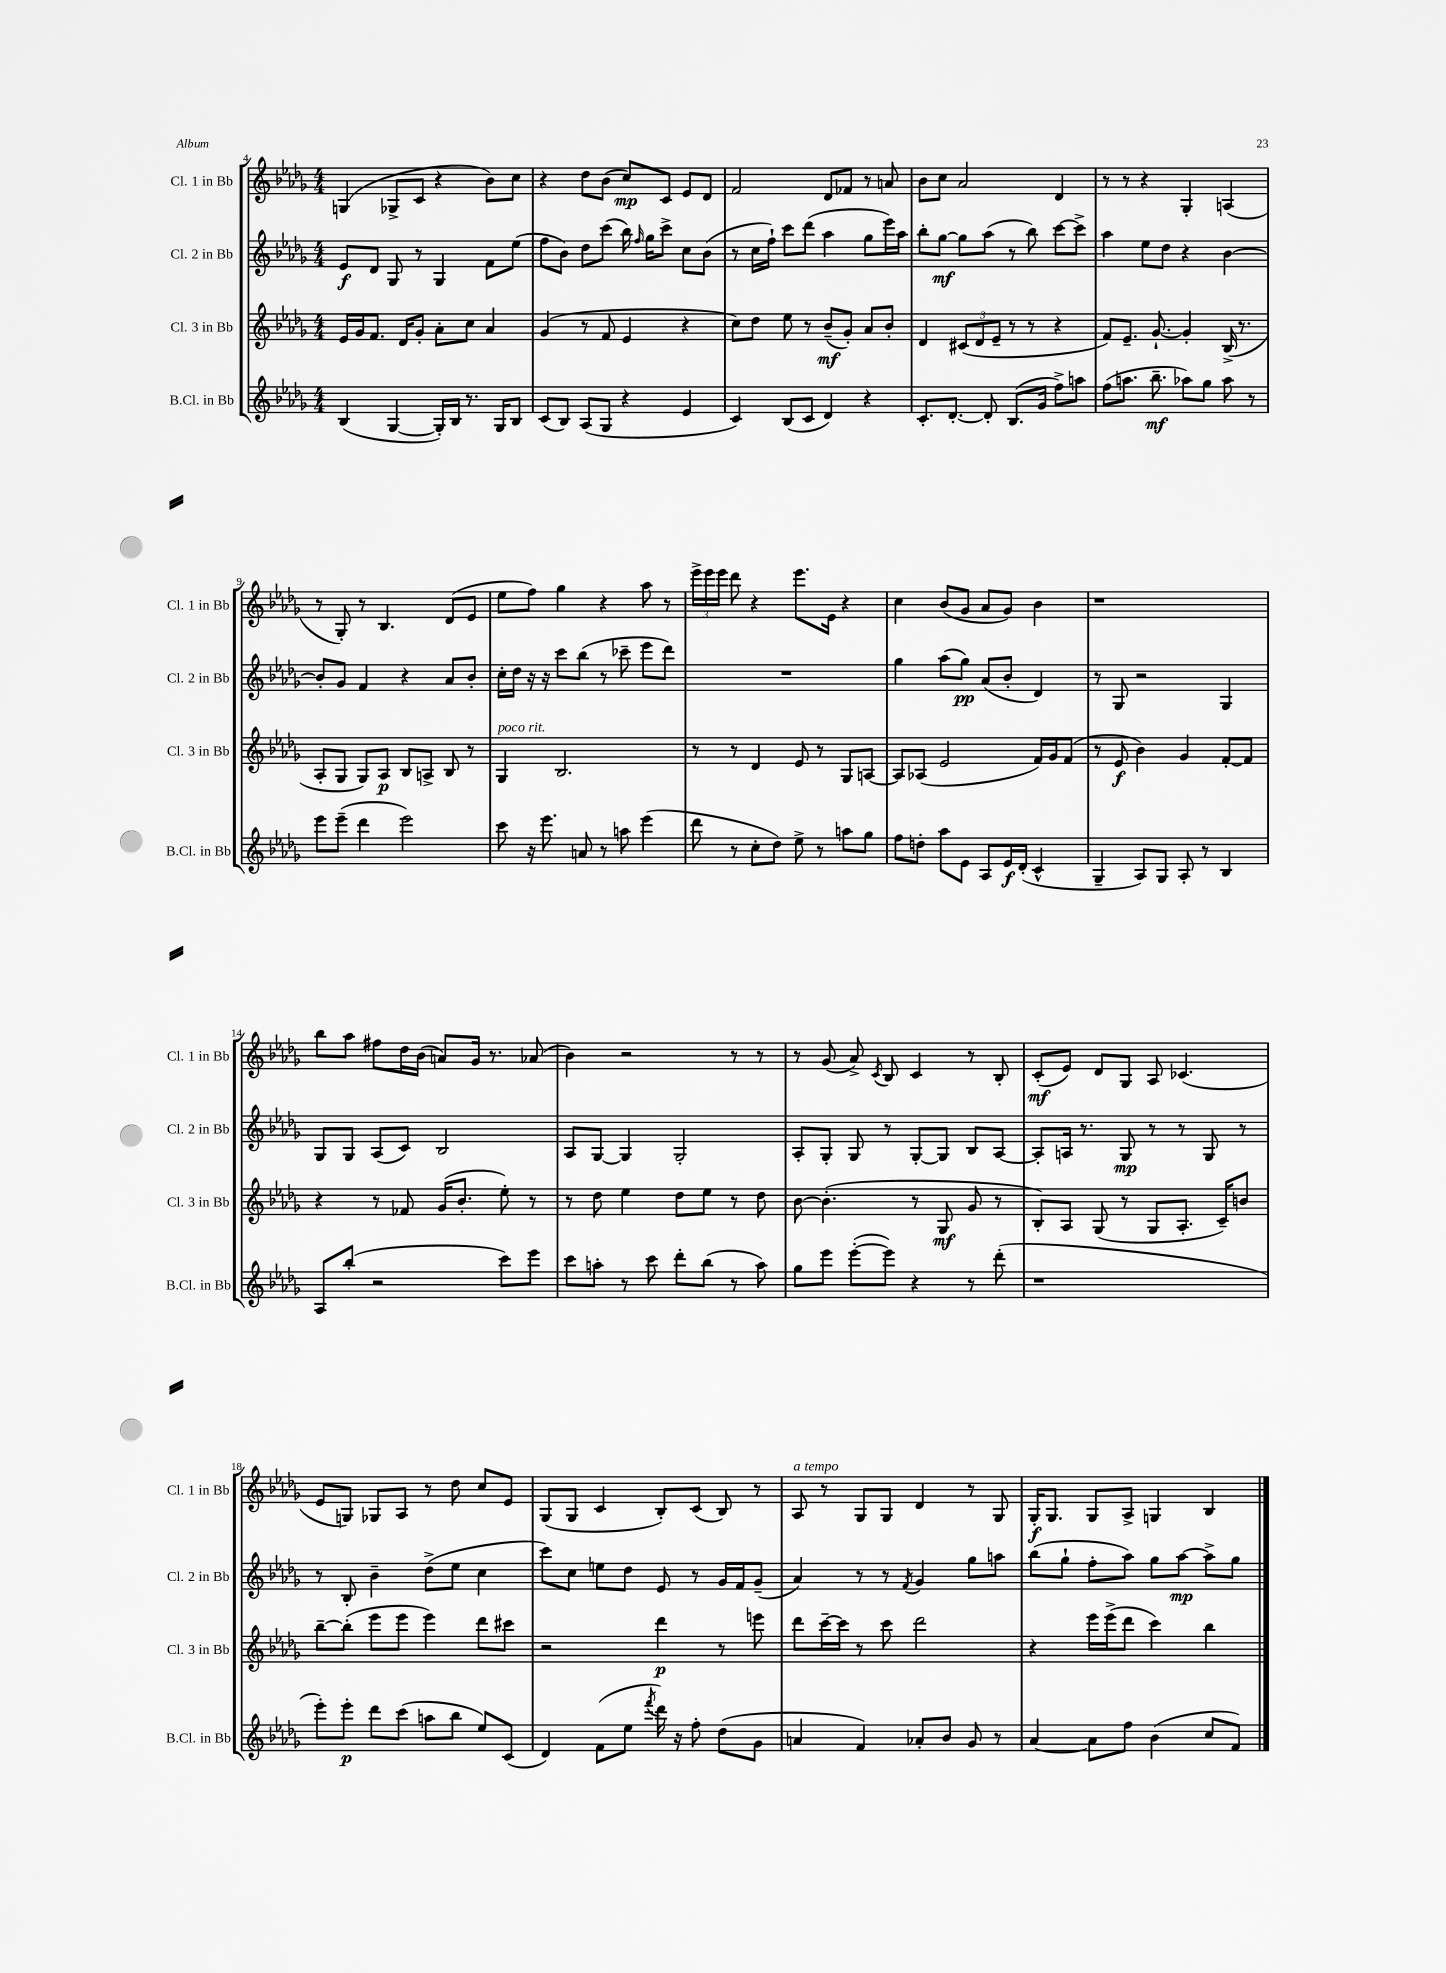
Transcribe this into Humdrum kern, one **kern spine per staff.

**kern	**kern	**kern	**kern
*staff4	*staff3	*staff2	*staff1
*clefG2	*clefG2	*clefG2	*clefG2
*k[b-e-a-d-g-]	*k[b-e-a-d-g-]	*k[b-e-a-d-g-]	*k[b-e-a-d-g-]
*M4/4	*M4/4	*M4/4	*M4/4
(4B-	16e-	8e-	(4G
.	16g-	.	.
.	8.f	8d-	.
[4G-	.	8G-	8G-^
.	16d-	.	.
.	8g-'	8r	8c
16G-'])	8a-'	4G-	4r
16B-	.	.	.
8.r	8cc	.	.
.	4a-	8f	8b-)
16G-	.	.	.
8B-	.	(8ee-	8cc
=	=	=	=
(8c	(4g-	8ff	4r
8B-)	.	8b-)	.
(8A-	8r	8dd-	8dd-
8G-	8f	(8ccc	(8b-
4r	4e-	16bb-)	8cc)
.	.	16qqff	.
.	.	16gg-	.
.	.	8ccc^	8c
4e-	4r	8cc	8e-
.	.	(8b-	8d-
=	=	=	=
4c)	8cc)	8r	2f
.	8dd-	16cc	.
.	.	16ff`)	.
(8B-	8ee-	8ccc	.
8c	8r	(8ddd-	.
4d-)	(8b-~	4aa-	8d-
.	8g-')	.	8f-
4r	8a-	8gg-	8r
.	8b-'	16eee-)	8a
.	.	16aa-	.
=	=	=	=
8.c'	4d-	8bb-'	8b-
.	.	[8gg-	8cc
[8.d-'	.	.	.
.	(12c#	8gg-]	2a-
.	12d-	.	.
8d-']	.	(8aa-	.
.	12e-~	.	.
(8.B-	8r	8r	.
.	8r	8bb-)	.
16g-	.	.	.
8ff^)	4r	[8ccc	4d-
8aa	.	8ccc^]	.
=	=	=	=
(8ff	8f)	4aa-	8r
8.aa	8.e-~	.	8r
.	.	8ee-	4r
8.bb-~	[8.g-`	.	.
.	.	8dd-	.
8aa-)	4g-']	4r	4G-'
8gg-	.	.	.
8aa-	(16B-^	[4b-	(4A
.	8.r	.	.
8r	.	.	.
=	=	=	=
8eee-	8A-'	8b-']	8r
(8eee-~	8G-	8g-	8G-')
4ddd-	8G-)	4f	8r
.	8A-	.	4.B-
2eee-)	8B-	4r	.
.	8A^	.	.
.	8B-	8a-	(8d-
.	8r	8b-'	8e-
=	=	=	=
8ccc	4G-	16cc'	8ee-
.	.	16dd-	.
16r	.	16r	8ff)
8.eee-	.	16r	.
.	2.B-	8ccc	4gg-
8a	.	(8bb-	.
8r	.	8r	4r
8aa	.	8ccc-~	.
(4eee-	.	8eee-	8aa-
.	.	8ddd-)	8r
=	=	=	=
8ddd-	8r	1r	24eee-^
.	.	.	24eee-
.	.	.	24eee-
8r	8r	.	8ddd-
8cc'	4d-	.	4r
8dd-)	.	.	.
8ee-^	8e-	.	8.eee-
8r	8r	.	.
.	.	.	16e-
8aa	8G-	.	4r
8gg-	[8A	.	.
=	=	=	=
8ff	8A]	4gg-	4cc
8dd'	(8A-	.	.
8aa-	2e-	(8aa-	(8b-
8e-	.	8gg-)	8g-
8A-	.	(8a-	8a-
16e-	.	8b-'	8g-)
(16d-'	.	.	.
4c^^	16f)	4d-)	4b-
.	16g-	.	.
.	(8f	.	.
=	=	=	=
4G-~	8r	8r	1r
.	8e-	8G-	.
8A-)	4b-)	2r	.
8G-	.	.	.
8A-'	4g-	.	.
8r	.	.	.
4B-	[8f'	4G-	.
.	8f]	.	.
=	=	=	=
8A-	4r	8G-	8bb-
(8bb-'	.	8G-	8aa-
2r	8r	(8A-	8ff#
.	8f-	8c)	16dd-
.	.	.	(16b-
.	(16g-	2B-	8a)
.	8.b-'	.	.
.	.	.	16g-
.	.	.	8.r
8ccc)	8ee-')	.	.
8eee-	8r	.	(8a-
=	=	=	=
8ccc	8r	8A-	4b-)
8aa'	8dd-	[8G-	.
8r	4ee-	4G-]	2r
8ccc	.	.	.
8ddd-'	8dd-	2G-'	.
(8bb-	8ee-	.	.
8r	8r	.	8r
8aa)	8dd-	.	8r
=	=	=	=
8gg-	[8b-	8A-'	8r
8eee-	(4.b-']	8G-'	(8g-
([8eee-'	.	8G-	8a-^)
.	.	.	8qc
8eee-])	.	8r	8B-
4r	8r	[8G-'	4c
.	8G-	8G-]	.
8r	8g-	8B-	8r
(8ddd-'	8r	[8A-	8B-'
=	=	=	=
1r	8B-')	8A-']	(8c'
.	8A-	16A	8e-)
.	.	8.r	.
.	(8G-	.	8d-
.	8r	8G-	8G-
.	8G-	8r	8A-
.	8.A-'	8r	(4.c-
.	.	8G-	.
.	16c~)	.	.
.	8b	8r	.
=	=	=	=
8eee-')	[8bb-~	8r	8e-
8eee-'	(8bb-']	8B-'	8G)
8ddd-	8eee-	4b-~	8G-
(8ccc	8eee-	.	8A-
8aa	4eee-)	(8dd-^	8r
8bb-	.	8ee-	8dd-
8ee-)	8ddd-	4cc	8cc
(8c	8ccc#	.	8e-
=	=	=	=
4d-)	2r	8ccc)	(8G-
.	.	8cc	8G-
(8f	.	8ee	4c
8ee-	.	8dd-	.
8qfff	.	.	.
16ddd-)	4ddd-	8e-	8B-')
16r	.	.	.
8ff'	.	8r	(8c
(8dd-	8r	16g-	8B-)
.	.	16f	.
8g-	8eee	(8g-~	8r
=	=	=	=
4a	8ddd-	4a-)	8A-
.	[16ccc~	.	8r
.	16ccc]	.	.
4f)	8r	8r	8G-
.	8ccc	8r	8G-
.	.	8qf	.
8a-'	2ddd-	4g-	4d-
8b-	.	.	.
8g-	.	8gg-	8r
8r	.	8aa	8G-
=	=	=	=
[4a-	4r	(8bb-	16G-'
.	.	.	8.G-
.	.	8gg-`	.
8a-]	16eee-	8ff'	8G-
.	(16eee-^	.	.
8ff	8ddd-	8aa-)	8A-^
(4b-	4ccc)	8gg-	4G
.	.	[8aa-	.
8cc	4bb-	8aa-^]	4B-
8f)	.	8gg-	.
==	==	==	==
*-	*-	*-	*-
